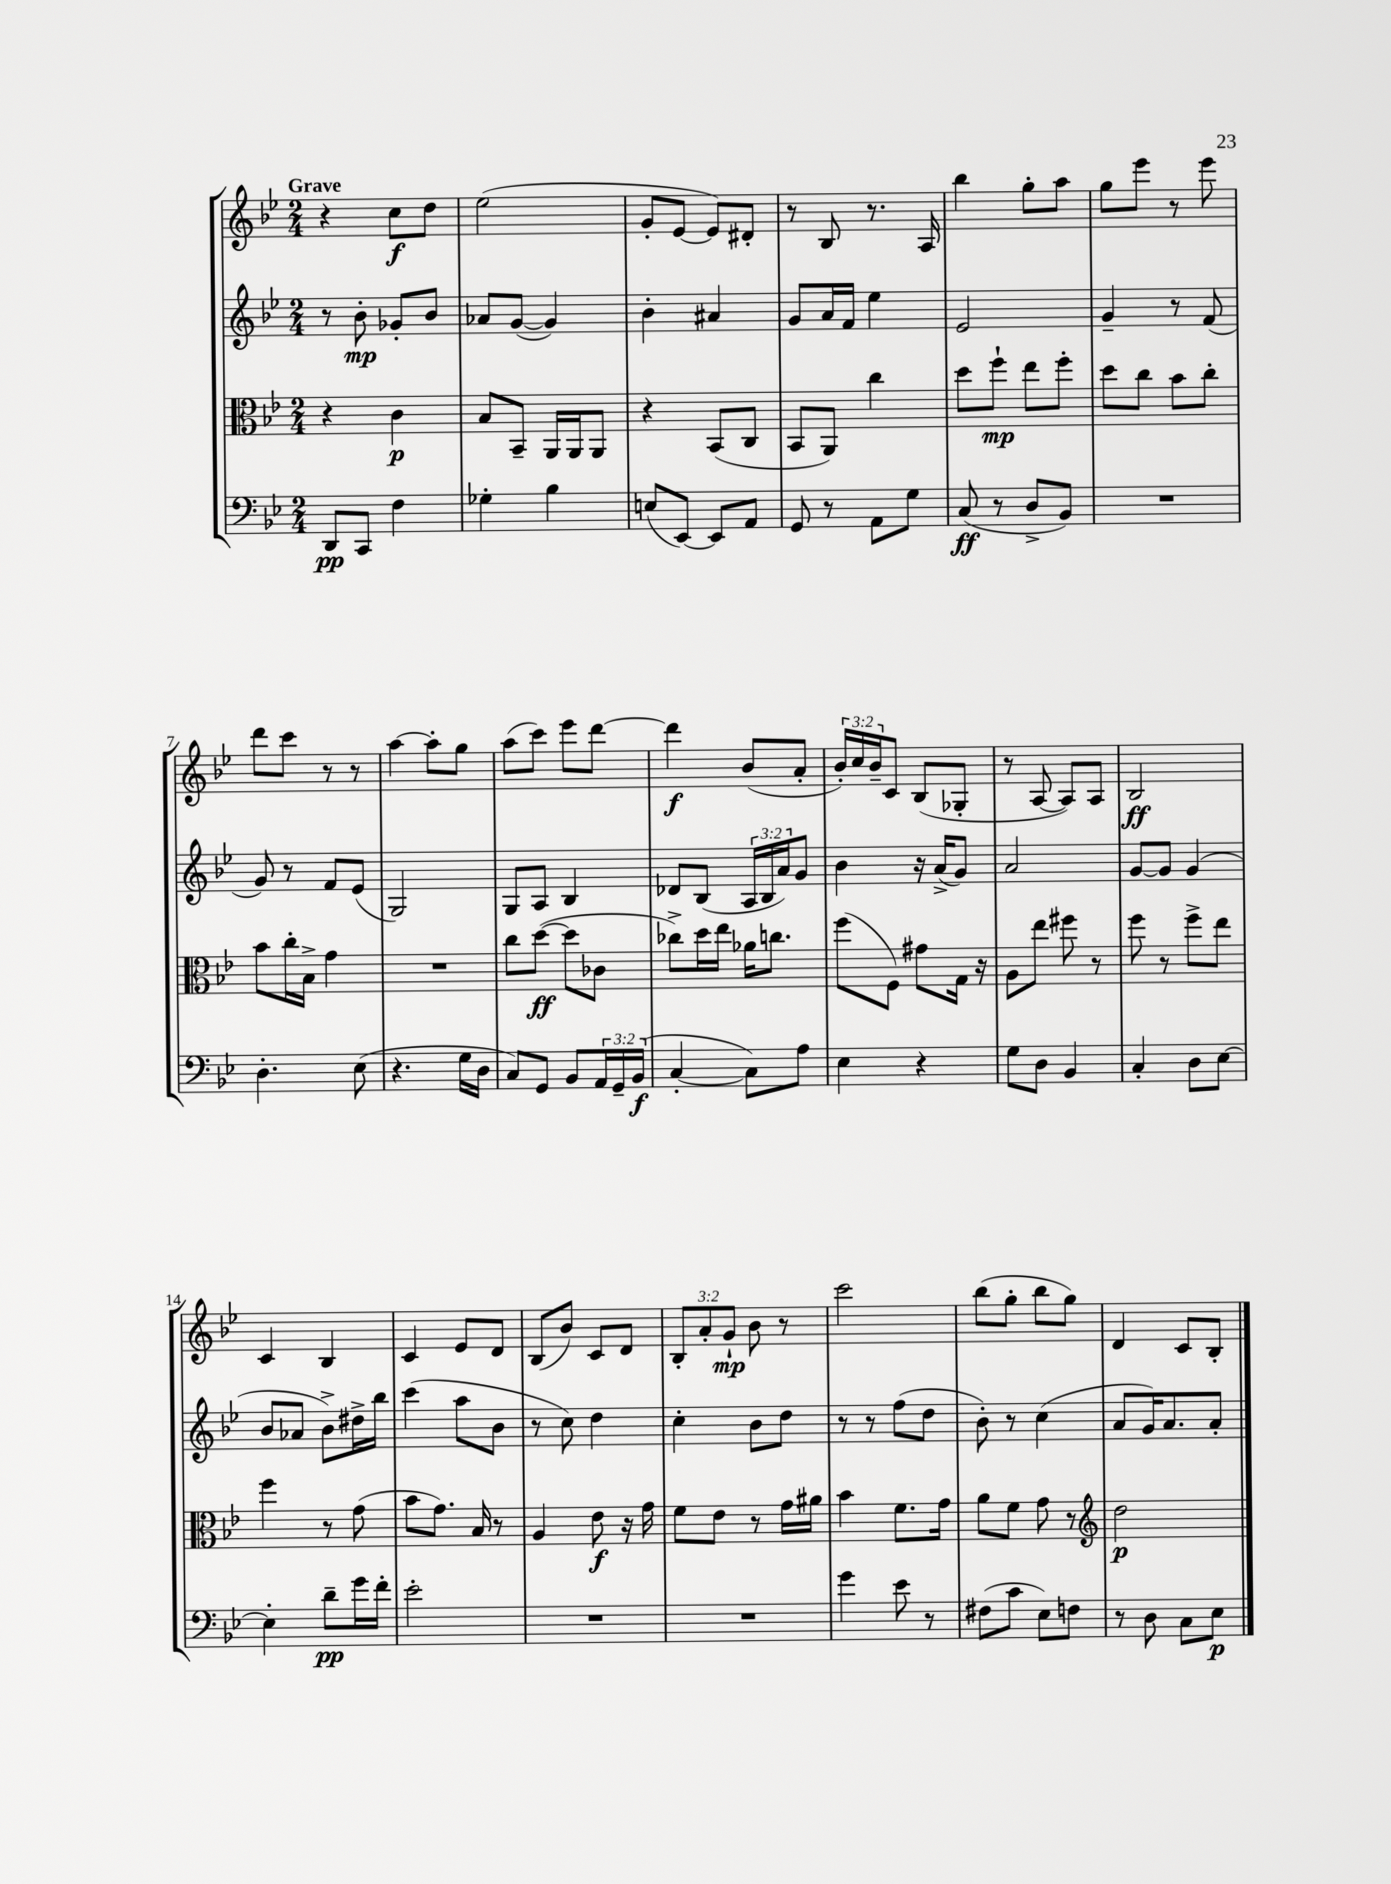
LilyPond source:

<<
\new StaffGroup <<
\new Staff = "s0" {
    \clef treble \key bes \major \numericTimeSignature \time 2/4 \override Staff.TupletNumber.text = #tuplet-number::calc-fraction-text \tempo "Grave"
    r4 c''8\f d''8 |
    ees''2( |
    g'8-. ees'8~ ees'8) dis'8-. |
    r8 bes8 r8. a16 |
    bes''4 g''8-. a''8 |
    g''8 ees'''8 r8 ees'''8 |
    d'''8 c'''8 r8 r8 |
    a''4~ a''8-. g''8 |
    a''8( c'''8) ees'''8 d'''8~ |
    d'''4\f bes'8( a'8-. |
    \tuplet 3/2 { bes'16-.) c''16 bes'16-- } c'8 bes8( ges8-. |
    r8 a8~ a8) a8 |
    bes2\ff |
    c'4 bes4 |
    c'4 ees'8 d'8 |
    bes8( bes'8) c'8 d'8 |
    \tuplet 3/2 { bes8-. a'8-. g'8-!\mp } bes'8 r8 |
    c'''2 |
    bes''8( g''8-. bes''8 g''8) |
    d'4 c'8 bes8-. \bar "|." |
}
\new Staff = "s1" {
    \clef treble \key bes \major \numericTimeSignature \time 2/4 \override Staff.TupletNumber.text = #tuplet-number::calc-fraction-text
    r8 bes'8-.\mp ges'8-. bes'8 |
    aes'8 g'8~( g'4) |
    bes'4-. ais'4 |
    g'8 a'16 f'16 ees''4 |
    ees'2 |
    g'4-- r8 f'8( |
    g'8) r8 f'8 ees'8( |
    g2) |
    g8 a8 bes4 |
    des'8 bes8( \tuplet 3/2 { a16 bes16 a'16) } g'8 |
    bes'4 r16 a'16->( g'8) |
    a'2 |
    g'8~ g'8 g'4( |
    bes'8 aes'8 bes'8->) dis''16-> bes''16 |
    c'''4( a''8 bes'8 |
    r8 c''8) d''4 |
    c''4-. bes'8 d''8 |
    r8 r8 f''8( d''8 |
    bes'8-.) r8 c''4( |
    a'8 g'16) a'8. a'8-. \bar "|." |
}
\new Staff = "s2" {
    \clef alto \key bes \major \numericTimeSignature \time 2/4
    r4 c'4\p |
    bes8 bes,8-- a,16 a,16 a,8 |
    r4 bes,8( c8 |
    bes,8 a,8) c''4 |
    d''8 f''8-!\mp ees''8 f''8-. |
    d''8 c''8 bes'8 c''8-. |
    bes'8 c''16-. bes16-> g'4 |
    R2 |
    c''8 d''8~\ff( d''8 ces'8 |
    ces''8->) d''16 ees''16 aes'16 c''8. |
    f''8( f8) gis'8 g16 r16 |
    a8 ees''8 fis''8 r8 |
    f''8 r8 f''8-> ees''8 |
    f''4 r8 g'8( |
    bes'8 g'8.) bes16 r8 |
    a4 ees'8\f r16 g'16 |
    f'8 ees'8 r8 g'16 ais'16 |
    bes'4 f'8. g'16 |
    a'8 f'8 g'8 r8 |
    \clef treble d''2\p \bar "|." |
}
\new Staff = "s3" {
    \clef bass \key bes \major \numericTimeSignature \time 2/4 \override Staff.TupletNumber.text = #tuplet-number::calc-fraction-text
    d,8\pp c,8 f4 |
    ges4-. bes4 |
    e8( ees,8~) ees,8 a,8 |
    g,8 r8 a,8 g8 |
    c8\ff( r8 d8-> bes,8) |
    R2 |
    d4.-. ees8( |
    r4. g16 d16 |
    c8) g,8 bes,8 \tuplet 3/2 { a,16 g,16-- bes,16\f( } |
    c4~-. c8) a8 |
    ees4 r4 |
    g8 d8 bes,4 |
    c4-. d8 ees8~ |
    ees4-. d'8--\pp g'16 f'16-. |
    ees'2-. |
    R2 |
    R2 |
    g'4 ees'8 r8 |
    fis8( c'8 ees8) f8 |
    r8 d8 c8 ees8\p \bar "|." |
}
>>
>>
